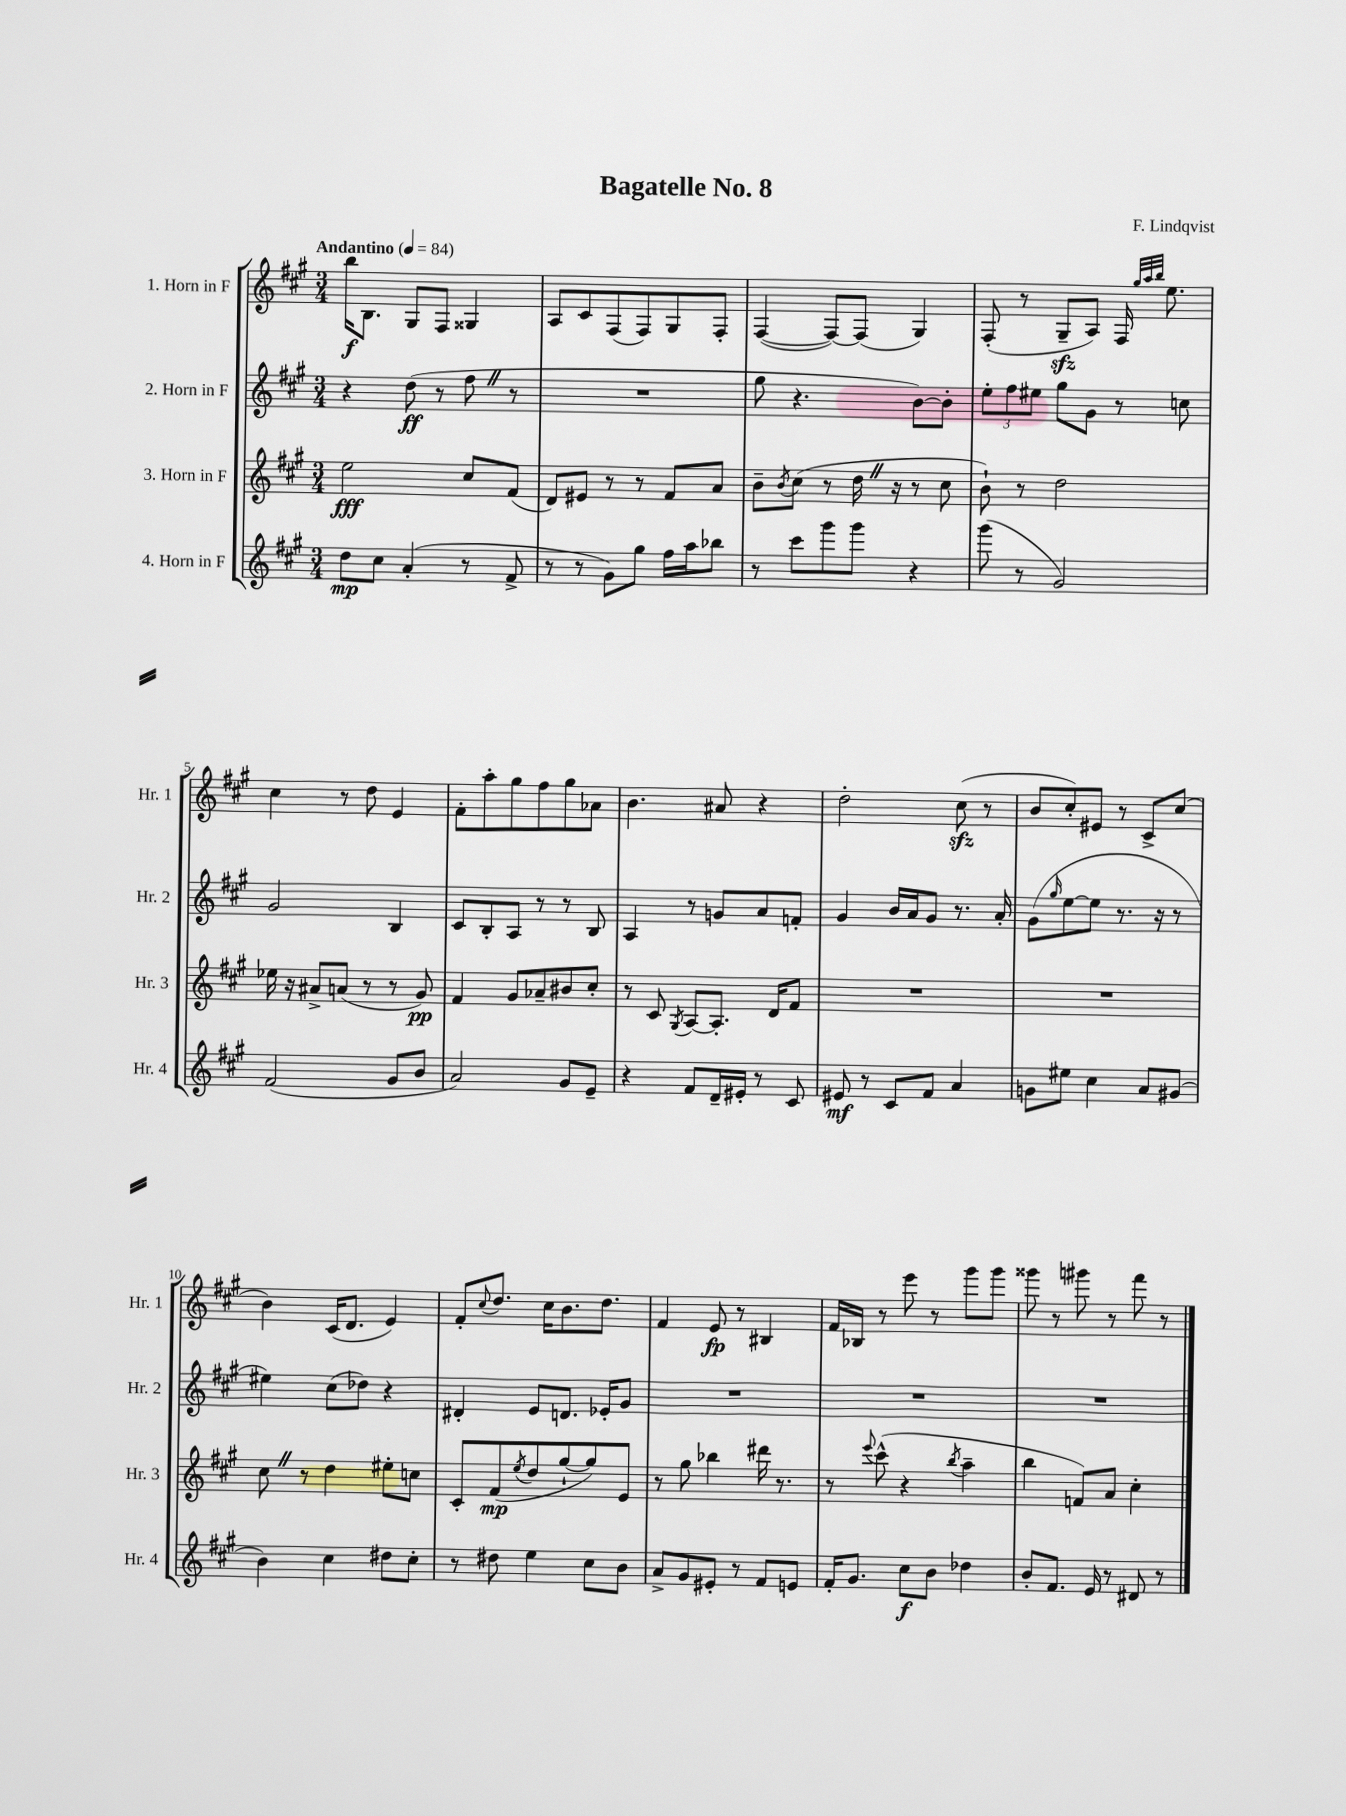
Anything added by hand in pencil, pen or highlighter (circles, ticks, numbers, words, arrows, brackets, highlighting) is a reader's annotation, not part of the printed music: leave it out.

**kern	**dynam	**kern	**dynam	**kern	**dynam	**kern	**dynam
*part4	*part4	*part3	*part3	*part2	*part2	*part1	*part1
*staff4	*staff4	*staff3	*staff3	*staff2	*staff2	*staff1	*staff1
*I"4. Horn in F	*	*I"3. Horn in F	*	*I"2. Horn in F	*	*I"1. Horn in F	*
*I'Hr. 4	*	*I'Hr. 3	*	*I'Hr. 2	*	*I'Hr. 1	*
*clefG2	*	*clefG2	*	*clefG2	*	*clefG2	*
*k[f#c#g#]	*	*k[f#c#g#]	*	*k[f#c#g#]	*	*k[f#c#g#]	*
*M3/4	*	*M3/4	*	*M3/4	*	*M3/4	*
*MM84	*	*MM84	*	*MM84	*	*MM84	*
=1	=1	=1	=1	=1	=1	=1	=1
!	!	!	!	!	!	!LO:TX:a:B:t=Andantino	!
8dd\L	mp	2ee\	fff	4r	.	16bb\KL	f
.	.	.	.	.	.	8.B\J	.
8cc#\J	.	.	.	.	.	.	.
(4a'/	.	.	.	(8dd\	ff	8G#/L	.
.	.	.	.	8r	.	8F#/J	.
8r	.	8cc#/L	.	8ff#Z\	.	4G##X/	.
8f#^/	.	(8f#/J	.	8r	.	.	.
=2	=2	=2	=2	=2	=2	=2	=2
8r	.	8d/L)	.	2.r	.	8A/L	.
8r	.	8e#X/J	.	.	.	8c#/	.
8g#\L)	.	8r	.	.	.	(8F#/	.
8gg#\J	.	8r	.	.	.	8F#/)	.
16ff#\LL	.	8f#/L	.	.	.	8G#/	.
16aa\J	.	.	.	.	.	.	.
8bb-X\J	.	8a/J	.	.	.	8F#'/J	.
=3	=3	=3	=3	=3	=3	=3	=3
8r	.	8b~\L	.	8gg#\	.	([4F#/	.
.	.	8qb/	.	.	.	.	.
8ccc#\L	.	(8cc#\J	.	4.r	.	.	.
8ggg#\	.	8r	.	.	.	8F#/L_)	.
8ggg#\J	.	16ddZ\	.	.	.	(8F#/J]	.
.	.	16r	.	.	.	.	.
4r	.	8r	.	[8b\L)	.	4G#/)	.
.	.	8cc#\	.	8b'\J]	.	.	.
=4	=4	=4	=4	=4	=4	=4	=4
(8ggg#\	.	8b`\)	.	12ee'\L	.	(8F#'/	.
.	.	.	.	12ff#\	.	.	.
8r	.	8r	.	.	.	8r	.
.	.	.	.	12ee#X\J	.	.	.
2g#/)	.	2dd\	.	8gg#\L	.	8G#zz~/L	.
.	.	.	.	8g#\J	.	8A/J)	.
.	.	.	.	8r	.	16F#/	.
.	.	.	.	.	.	32qqgg#/LLL	.
.	.	.	.	.	.	32qqaa/	.
.	.	.	.	.	.	32qqbb/JJJ	.
.	.	.	.	.	.	8.ee\	.
.	.	.	.	8ccn\	.	.	.
!!LO:LB:g=z
=5	=5	=5	=5	=5	=5	=5	=5
(2f#/	.	16ee-X\	.	2g#/	.	4cc#\	.
.	.	16r	.	.	.	.	.
.	.	8a#X^/L	.	.	.	.	.
.	.	(8an/J	.	.	.	8r	.
.	.	8r	.	.	.	8dd\	.
8g#/L	.	8r	.	4B/	.	4e/	.
8b/J	.	8g#/)	pp	.	.	.	.
=6	=6	=6	=6	=6	=6	=6	=6
2a/)	.	4f#/	.	8c#/L	.	8f#'\L	.
.	.	.	.	8B'/	.	8aa'\	.
.	.	8g#/L	.	8A/J	.	8gg#\	.
.	.	8a-X~/	.	8r	.	8ff#\	.
8g#/L	.	8b#X/	.	8r	.	8gg#\	.
8e~/J	.	8cc#'/J	.	8B/	.	8a-X\J	.
=7	=7	=7	=7	=7	=7	=7	=7
4r	.	8r	.	4A/	.	4.b\	.
.	.	8c#/	.	.	.	.	.
.	.	8qG#/	.	.	.	.	.
8f#/L	.	[8A/L	.	8r	.	.	.
16d~/L	.	8.A'/J]	.	8gn/L	.	8a#X/	.
16e#X'/JJ	.	.	.	.	.	.	.
8r	.	.	.	8a/	.	4r	.
.	.	16d/KL	.	.	.	.	.
8c#/	.	8f#/J	.	8fn'/J	.	.	.
=8	=8	=8	=8	=8	=8	=8	=8
8e#X/	mf	2.r	.	4g#/	.	2dd'\	.
8r	.	.	.	.	.	.	.
8c#/L	.	.	.	16b/LL	.	.	.
.	.	.	.	16a/J	.	.	.
8f#/J	.	.	.	8g#/J	.	.	.
4a/	.	.	.	8.r	.	(8cc#zz\	.
.	.	.	.	.	.	8r	.
.	.	.	.	16a'/	.	.	.
=9	=9	=9	=9	=9	=9	=9	=9
8gn\L	.	2.r	.	(8g#\L	.	8b/L	.
.	.	.	.	16qqgg#/	.	.	.
8ee#X\J	.	.	.	[8ee\	.	8cc#'/)	.
4cc#\	.	.	.	8ee\J]	.	8e#X/J	.
.	.	.	.	8.r	.	8r	.
8a/L	.	.	.	.	.	8c#^/L	.
.	.	.	.	16r	.	.	.
(8g#X/J	.	.	.	8r	.	(8cc#/J	.
!!LO:LB:g=z
=10	=10	=10	=10	=10	=10	=10	=10
4b\)	.	8cc#Z\	.	4ee#X\)	.	4b\)	.
.	.	8r	.	.	.	.	.
4cc#\	.	4dd\	.	(8cc#\L	.	(16c#/KL	.
.	.	.	.	.	.	8.d/J	.
.	.	.	.	8dd-X\J)	.	.	.
8dd#X\L	.	8ee#X'\L	.	4r	.	4e/)	.
8cc#'\J	.	8ccn\J	.	.	.	.	.
=11	=11	=11	=11	=11	=11	=11	=11
8r	.	8c#'/L	.	4d#X'/	.	8f#'/L	.
.	.	.	.	.	.	8qqcc#/	.
8dd#X\	.	(8f#/	mp	.	.	8.dd/J	.
.	.	8qee/	.	.	.	.	.
4ee\	.	8dd/	.	8e/L	.	.	.
.	.	.	.	.	.	16cc#\KL	.
.	.	[8gg#`/	.	8.dn/J	.	8.b\	.
8cc#\L	.	8gg#/])	.	.	.	.	.
.	.	.	.	16e-X'/KL	.	8.dd\J	.
8b\J	.	8e/J	.	8g#/J	.	.	.
=12	=12	=12	=12	=12	=12	=12	=12
8a^/L	.	8r	.	2.r	.	4f#/	.
8g#/	.	8gg#\	.	.	.	.	.
8e#X'/J	.	4bb-X\	.	.	.	8e/	fp
8r	.	.	.	.	.	8r	.
8f#/L	.	16ddd#X\	.	.	.	4B#X/	.
.	.	8.r	.	.	.	.	.
8en/J	.	.	.	.	.	.	.
=13	=13	=13	=13	=13	=13	=13	=13
16f#'/KL	.	8r	.	2.r	.	16f#/LL	.
8.g#/J	.	.	.	.	.	16B-X/JJ	.
.	.	8qqeee/	.	.	.	.	.
.	.	(8ccc#^^\	.	.	.	8r	.
8cc#\L	f	4r	.	.	.	8eee\	.
8b\J	.	.	.	.	.	8r	.
.	.	8qbb/	.	.	.	.	.
4dd-X\	.	4aa~\	.	.	.	8ggg#\L	.
.	.	.	.	.	.	8ggg#\J	.
=14	=14	=14	=14	=14	=14	=14	=14
8b'/L	.	4bb\	.	2.r	.	8ggg##X\	.
8.f#/J	.	.	.	.	.	8r	.
.	.	8fn/L)	.	.	.	8ggg#X\	.
16e/	.	.	.	.	.	.	.
8r	.	8a/J	.	.	.	8r	.
8d#X/	.	4cc#'\	.	.	.	8fff#\	.
8r	.	.	.	.	.	8r	.
==	==	==	==	==	==	==	==
*-	*-	*-	*-	*-	*-	*-	*-
